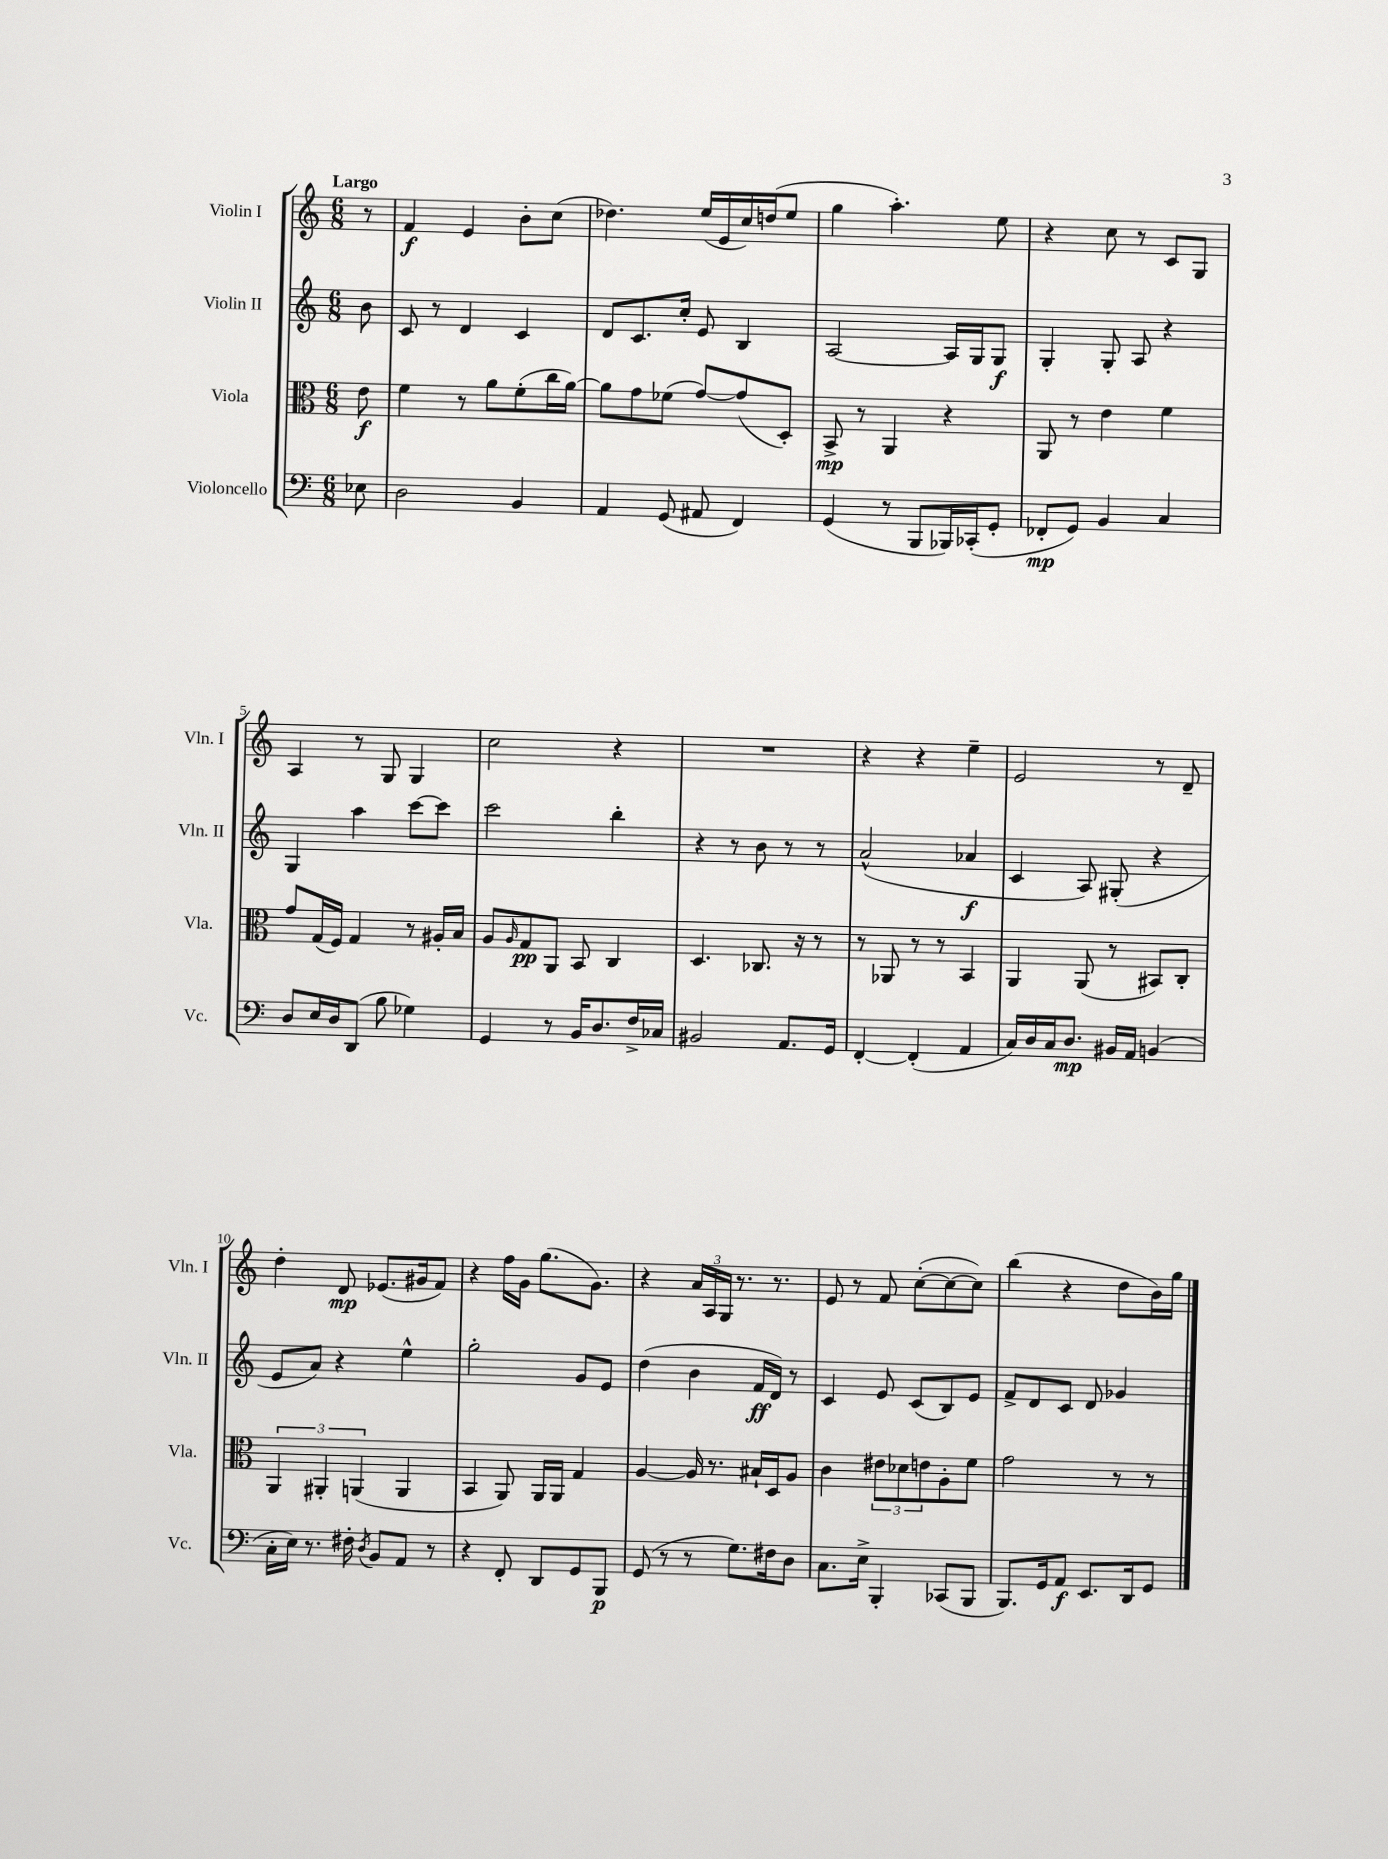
<<
\new StaffGroup <<
\new Staff = "s0" \with { instrumentName = "Violin I" shortInstrumentName = "Vln. I" } {
    \clef treble \key c \major \numericTimeSignature \time 6/8 \partial 8 \tempo "Largo"
    r8 |
    f'4\f e'4 b'8-. c''8( |
    des''4.) e''16( e'16 c''16) d''16( e''8 |
    g''4 a''4.-.) e''8 |
    r4 c''8 r8 c'8 g8 |
    a4 r8 g8 g4 |
    c''2 r4 |
    R2. |
    r4 r4 e''4-- |
    e'2 r8 d'8-- |
    d''4-. d'8\mp ees'8.( gis'16 f'8) |
    r4 f''16 g'16 g''8.( g'8.) |
    r4 \tuplet 3/2 { a'16 a16 g16 } r8. r8. |
    e'8 r8 f'8 c''8~-.( c''8~ c''8) |
    b''4( r4 d''8 b'16) g''16 \bar "|." |
}
\new Staff = "s1" \with { instrumentName = "Violin II" shortInstrumentName = "Vln. II" } {
    \clef treble \key c \major \numericTimeSignature \time 6/8 \partial 8
    b'8 |
    c'8 r8 d'4 c'4 |
    d'8 c'8. c''16-. e'8 b4 |
    a2~ a16 g16 g8\f |
    g4-. g8-. a8 r4 |
    g4 a''4 c'''8~ c'''8 |
    c'''2 b''4-. |
    r4 r8 b'8 r8 r8 |
    a'2-^( aes'4\f |
    c'4 a8) gis8-.( r4 |
    e'8 a'8) r4 e''4-^ |
    g''2-. g'8 e'8 |
    d''4( b'4 f'16\ff d'16) r8 |
    c'4 e'8 c'8( b8) e'8 |
    f'8-> d'8 c'8 d'8 ges'4 \bar "|." |
}
\new Staff = "s2" \with { instrumentName = "Viola" shortInstrumentName = "Vla." } {
    \clef alto \key c \major \numericTimeSignature \time 6/8 \partial 8
    e'8\f |
    f'4 r8 a'8 f'8-.( c''16 a'16~) |
    a'8 g'8 fes'8( g'8~) g'8( d8-.) |
    b,8->\mp r8 a,4 r4 |
    a,8 r8 e'4 f'4 |
    g'8 g16( f16) g4 r8 ais16-. b16 |
    a8 \grace { a16 } g8\pp a,8 b,8 c4 |
    d4. ces8. r16 r8 |
    r8 aes,8 r8 r8 b,4 |
    a,4 a,8( r8 bis,8) c8-. |
    \tuplet 3/2 { a,4 ais,4-. a,4( } a,4 |
    b,4 a,8) a,16 a,16 g4 |
    a4~ a16 r8. bis16-! d16 a8 |
    c'4 \tuplet 3/2 { eis'8 des'8 e'8 } a8-. f'8 |
    g'2 r8 r8 \bar "|." |
}
\new Staff = "s3" \with { instrumentName = "Violoncello" shortInstrumentName = "Vc." } {
    \clef bass \key c \major \numericTimeSignature \time 6/8 \partial 8
    ees8 |
    d2 b,4 |
    a,4 g,8( ais,8 f,4) |
    g,4( r8 b,,8 bes,,16) ces,16-.( g,8-. |
    fes,8-.\mp g,8) b,4 c4 |
    d8 e16 d16 d,8( b8 ges4) |
    g,4 r8 b,16 d8. f16-> ces16 |
    bis,2 a,8. g,16 |
    f,4~-. f,4-.( a,4 |
    c16) d16 c16 d8.\mp bis,16 a,16 b,4( |
    c16-. e16) r8. fis16-. \acciaccatura { d8 } b,8 a,8 r8 |
    r4 f,8-. d,8 g,8 b,,8\p |
    g,8( r8 r8 g8.) fis16 d8 |
    c8. e16-> b,,4-. ces,8( b,,8 |
    b,,8.) g,16 a,8\f e,8. d,16 g,8 \bar "|." |
}
>>
>>
